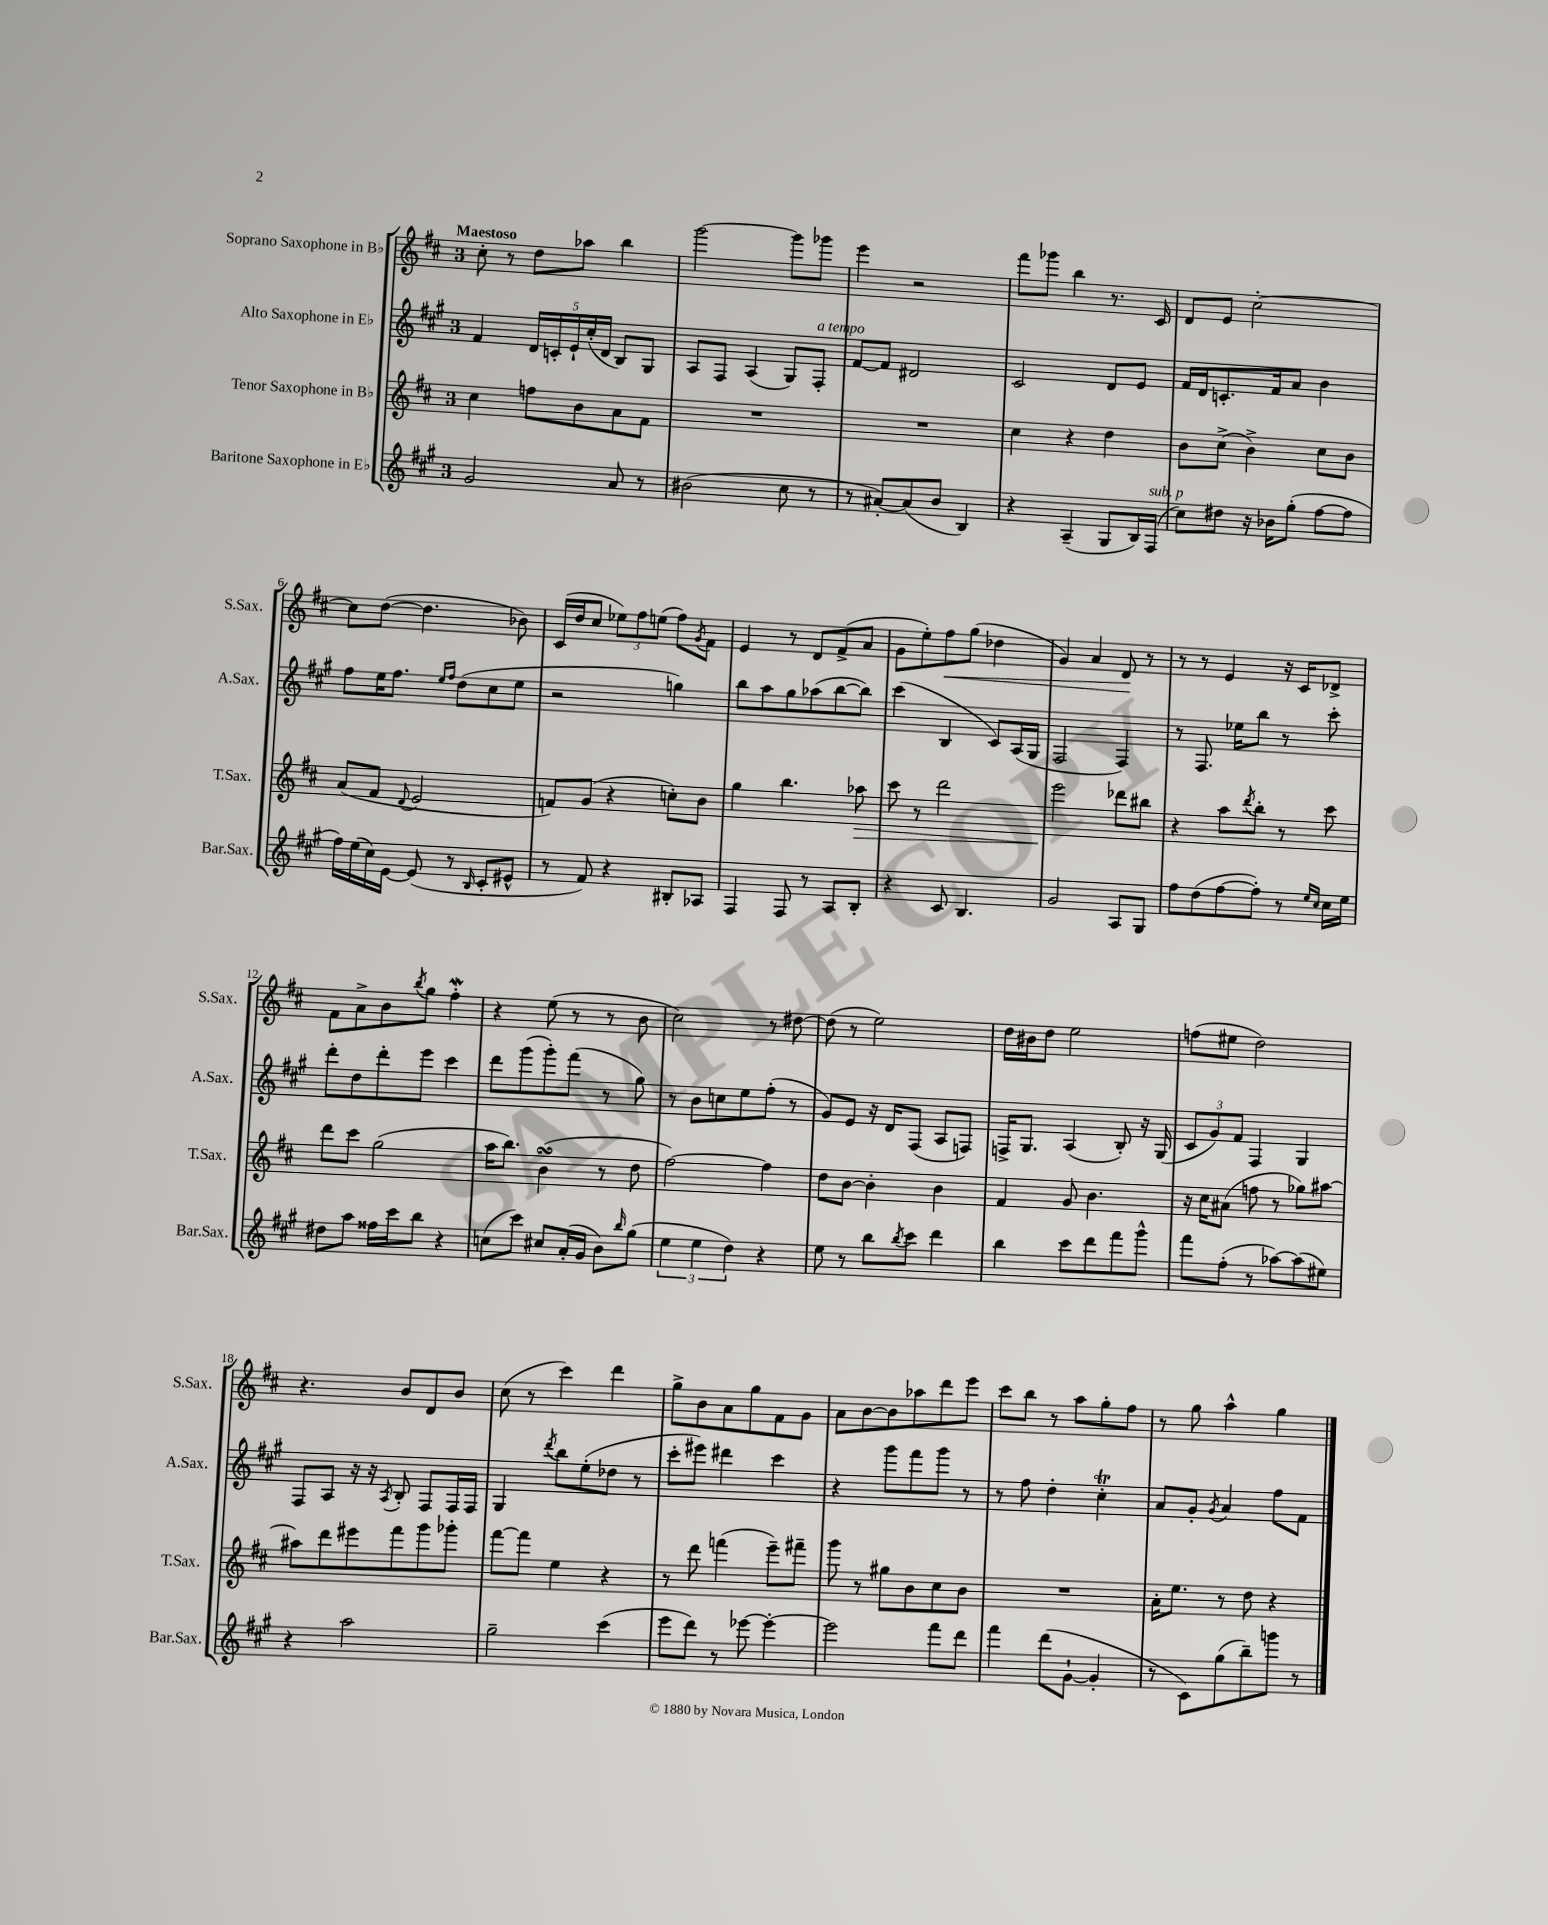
<<
\new StaffGroup <<
\new Staff = "s0" \with { instrumentName = "Soprano Saxophone in Bb" shortInstrumentName = "S.Sax." } {
    \clef treble \key d \major \once \override Staff.TimeSignature.style = #'single-digit \time 3/4 \tempo "Maestoso"
    cis''8-. r8 d''8 aes''8 b''4 |
    g'''2~ g'''8 ges'''8 |
    e'''4 r2 |
    fis'''8 ges'''8 b''4 r8. cis'16 |
    d'8 e'8 cis''2~-. |
    cis''8 d''8~( d''4. bes'8) |
    cis'16( d''16 cis''8 \tuplet 3/2 { ees''8) fis''8 e''8( } fis''8) \acciaccatura { g'8 } fis'8 |
    e'4 r8 d'8 fis'8->( a'8 |
    g'8 e''8-.) fis''8\< g''8( des''4 |
    g'4) a'4 d'8\! r8 |
    r8 r8 e'4 r16 cis'16 des'8-> |
    fis'8 a'8-> b'8 \acciaccatura { b''8 } g''8 fis''4-.\mordent |
    r4 e''8( r8 r8 b'8 |
    cis''2) r8 dis''8~ |
    dis''8( r8 e''2) |
    d''16 bis'16 d''8 e''2 |
    f''8( eis''8 d''2) |
    r4. b'8 d'8 b'8 |
    cis''8( r8 cis'''4) d'''4 |
    g''8-> b'8 a'8 g''8 fis'8 g'8 |
    a'8 b'8~ b'8 aes''8 d'''8 e'''8 |
    cis'''8 b''8 r8 a''8 g''8-. fis''8 |
    r8 g''8 a''4-^ g''4 \bar "|." |
}
\new Staff = "s1" \with { instrumentName = "Alto Saxophone in Eb" shortInstrumentName = "A.Sax." } {
    \clef treble \key a \major \once \override Staff.TimeSignature.style = #'single-digit \time 3/4
    fis'4 \tuplet 5/4 { d'16 c'16-. e'16-! cis''16-.( d'16 } b8) gis8 |
    a8 fis8 a4( gis8) fis8-.^\markup { \italic "a tempo" } |
    fis'8~ fis'8 dis'2 |
    cis'2 d'8 e'8 |
    fis'16 d'16 c'8.-. fis'16 a'8 b'4 |
    fis''8 e''16 fis''8. \grace { e''16 fis''16 } d''8( cis''8 e''8 |
    r2 g''4) |
    b''8 a''8 gis''8 aes''8( b''8~ b''8) |
    cis'''4( b4 cis'8) a16( gis16 |
    fis2 fis4) |
    r8 fis8. ees''16 b''8 r8 cis'''8-. |
    d'''8-. d''8 d'''8-. e'''8 cis'''4 |
    d'''8 gis'''8( gis'''8-.) fis'''8( r8 gis''8) |
    r8 b'8 c''8 e''8 fis''8-.( r8 |
    gis'8) e'8 r16 d'16 fis8( a8 f8) |
    f16-> gis8. a4( b8-.) r16 gis16( |
    \tuplet 3/2 { cis'8 gis'8) fis'8 } fis4 gis4 |
    fis8 a8 r16 r16 \acciaccatura { a8 } b8-. fis8 fis16 fis16 |
    gis4 \acciaccatura { d'''8 } b''8 e''8-.( des''8 r8 |
    cis'''8-. eis'''8) dis'''4 cis'''4 |
    r4 gis'''8 fis'''8 gis'''8 r8 |
    r8 fis''8 d''4-. cis''4-.\trill |
    a'8 gis'8-. \acciaccatura { gis'8 } a'4 fis''8 fis'8 \bar "|." |
}
\new Staff = "s2" \with { instrumentName = "Tenor Saxophone in Bb" shortInstrumentName = "T.Sax." } {
    \clef treble \key d \major \once \override Staff.TimeSignature.style = #'single-digit \time 3/4
    cis''4 f''8 b'8 a'8 fis'8 |
    R2. |
    R2. |
    cis''4 r4 d''4 |
    b'8 cis''8->( b'4->) cis''8 b'8 |
    a'8( fis'8 \appoggiatura { d'8 } e'2 |
    f'8) g'8( r4 c''8-.) b'8 |
    g''4 b''4. aes''8\> |
    cis'''8 r8 d'''2 |
    e'''2\! des'''8 bis''8 |
    r4 a''8 \acciaccatura { d'''8 } b''8-. r8 cis'''8 |
    d'''8 cis'''8 g''2( |
    a''16 b''8.) b'4\turn( r8 d''8 |
    fis''2~) fis''4 |
    d''8 b'8~ b'4-. b'4 |
    fis'4 g'8 b'4. |
    r16 cis''16 ais'8( f''8 r8 ges''8) ais''8~ |
    ais''8 d'''8 eis'''8 fis'''8 g'''8 ges'''8-. |
    fis'''8~ fis'''8 e''4 r4 |
    r8 d'''8 f'''4( e'''8--) fis'''8-- |
    g'''8 r8 gis''8 b'8 cis''8 b'8 |
    R2. |
    a'16-. e''8. r8 d''8 r4 \bar "|." |
}
\new Staff = "s3" \with { instrumentName = "Baritone Saxophone in Eb" shortInstrumentName = "Bar.Sax." } {
    \clef treble \key a \major \once \override Staff.TimeSignature.style = #'single-digit \time 3/4
    gis'2 a'8 r8 |
    bis'2( cis''8 r8 |
    r8 ais'8~-.) ais'8( b'8 b4) |
    r4 a4--( gis8 b16) fis16^\markup { \italic "sub. p" }( |
    cis''8) dis''8 r16 bes'16 gis''8-.( fis''8~ fis''8 |
    fis''16) e''16( cis''16) e'16~ e'8( r8 \grace { b16 } cis'8-. eis'8-^ |
    r8 fis'8) r4 bis8-. aes8 |
    fis4 fis8 r8 a8 b8-. |
    r4 cis'8 b4. |
    gis'2 a8 gis8 |
    fis''8 d''8( fis''8~ fis''8-.) r8 \grace { e''16 cis''16 } cis''16 e''16 |
    dis''8 a''8 fisis''16 cis'''16 b''8 r4 |
    c''8( cis'''8) cis''8 a'16-.( gis'16 b'8) \grace { b''16 } gis''8( |
    \tuplet 3/2 { e''4 e''4 d''4) } r4 |
    e''8 r8 b''8 \acciaccatura { b''8 } cis'''8 d'''4 |
    b''4 cis'''8 d'''8 fis'''8 gis'''8-^ |
    fis'''8 fis''8-.( r8 aes''8~) aes''8( eis''8) |
    r4 a''2 |
    gis''2-- cis'''4( |
    e'''8 d'''8) r8 ees'''8~ ees'''4~-. |
    ees'''2 fis'''8 d'''8 |
    fis'''4 d'''8( gis'8~-! gis'4-. |
    r8 cis'8) gis''8( b''8--) g'''8 r8 \bar "|." |
}
>>
>>
